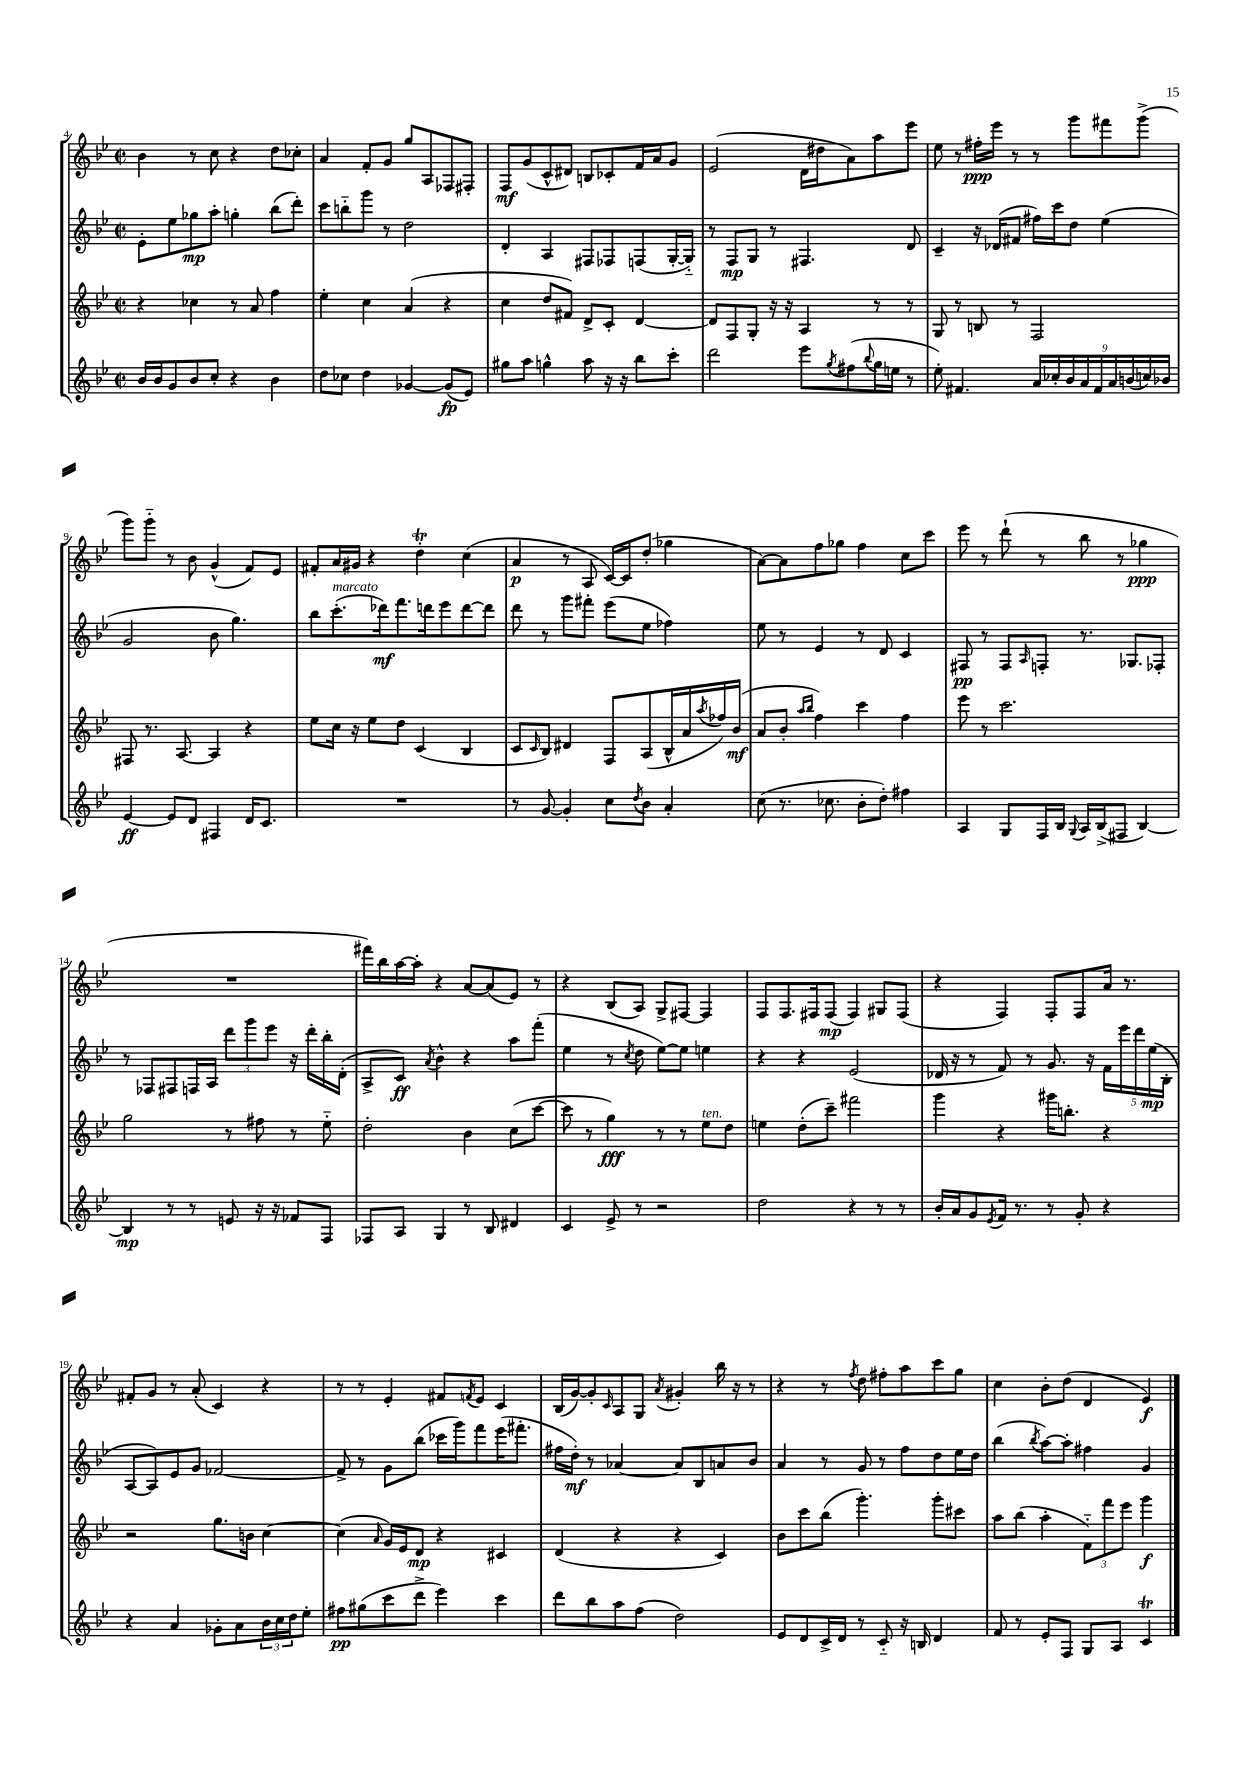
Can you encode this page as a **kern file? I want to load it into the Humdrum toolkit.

**kern	**kern	**kern	**kern
*staff4	*staff3	*staff2	*staff1
*clefG2	*clefG2	*clefG2	*clefG2
*k[b-e-]	*k[b-e-]	*k[b-e-]	*k[b-e-]
*M2/2	*M2/2	*M2/2	*M2/2
*met(c|)	*met(c|)	*met(c|)	*met(c|)
16b-	4r	8e-'	4b-
16b-	.	.	.
8g	.	8ee-	.
8b-	4cc-	8gg-	8r
8cc'	.	8aa'	8cc
4r	8r	4gg'	4r
.	8a	.	.
4b-	4ff	(8bb-	8dd
.	.	8ddd')	8cc-'
=	=	=	=
8dd	4ee-'	8ccc	4a
8cc-	.	8bb'~	.
4dd	4cc	8ggg	8f'
.	.	8r	8g
[4g-	(4a	2dd	8gg
.	.	.	8A
(8g-]	4r	.	8F-
8e-)	.	.	8F#'
=	=	=	=
8gg#	4cc	4d'	8F
8aa	.	.	(8g
4gg^^	8dd	4A	8c^^
.	8f#)	.	8d#)
8aa	8d^	8F#	8B
16r	8c'	8F-	8c-'
16r	.	.	.
8bb-	[4d	(8F	16f
.	.	.	16a
8ccc'	.	[16G'	8g
.	.	16G'~])	.
=	=	=	=
2ddd	8d]	8r	(2e-
.	8F	8F	.
.	8G'	8G	.
.	16r	8r	.
.	16r	.	.
8eee-	4A	4.F#	16d
.	.	.	16dd#
8qgg	.	.	.
(8ff#	.	.	8a)
8qqbb-	.	.	.
16gg	8r	.	8aa
16ee	.	.	.
8r	8r	8d	8eee-
=	=	=	=
8ee-')	8G	4c~	8ee-
4.f#	8r	.	8r
.	8B	16r	16ff#'
.	.	(16d-	16eee-
.	8r	8f#	8r
18a	2F	16ff#)	8r
18cc-'	.	.	.
.	.	16ccc	.
18b-	.	.	.
.	.	8dd	8ggg
18a	.	.	.
18f#	.	.	.
.	.	(4ee-	8fff#
18a	.	.	.
(18b	.	.	.
.	.	.	(8ggg^
18cc)	.	.	.
18b-	.	.	.
=	=	=	=
[4e-	8F#	2g	8ggg)
.	8.r	.	8ggg'~
8e-]	.	.	8r
.	[8.A	.	.
8d	.	.	8b-
4F#	4A]	8b-	(4g^^
.	.	4.gg)	.
16d	4r	.	8f)
8.c	.	.	.
.	.	.	8e-
=	=	=	=
1r	8ee-	8bb-	8f#'
.	16cc	(8.ccc'	16a
.	16r	.	16g#
.	8ee-	.	4r
.	.	16ddd-)	.
.	8dd	8.fff	.
.	(4c	.	4dd'
.	.	16ddd	.
.	.	8eee-	.
.	4B-	[8ddd	(4cc
.	.	8ddd]	.
=	=	=	=
8r	8c	8ddd	4a
.	16qqc	.	.
[8g	8B-)	8r	.
4g']	4d#	8ggg	8r
.	.	8fff#'	8A
8cc	8F	(8eee-	[16c)
.	.	.	16c]
8qdd	.	.	.
8b-	(8A	8ee-	(8dd'
4a'	16B-^^	4ff-)	4gg-
.	16a	.	.
.	8qaa	.	.
.	16ff-)	.	.
.	(16b-	.	.
=	=	=	=
(8cc	8a	8ee-	[8a)
8.r	8b-'	8r	8a]
.	16qqaa	.	.
.	16qqbb-	.	.
.	4ff)	4e-	8ff
8.cc-	.	.	.
.	.	.	8gg-
8b-'	4ccc	8r	4ff
8dd')	.	8d	.
4ff#	4ff	4c	8cc
.	.	.	8ccc
=	=	=	=
4A	8eee-	8F#	8eee-
.	8r	8r	8r
8G	2.ccc	8F#	(8ddd`
.	.	16qqA	.
16F	.	8F'	8r
16B-	.	.	.
8qqG	.	.	.
16A	.	8.r	8bb-
(16B-^	.	.	.
8F#	.	.	8r
.	.	8.G-	.
[4B-)	.	.	4gg-
.	.	8F-'	.
=	=	=	=
4B-]	2gg	8r	1r
.	.	8F-	.
8r	.	8F#	.
8r	.	16F	.
.	.	16A	.
8e	8r	12ddd	.
.	.	12ggg	.
16r	8ff#	.	.
.	.	12eee-	.
16r	.	.	.
8f-	8r	16r	.
.	.	16ddd'	.
8F	8ee-'~	16bb-'	.
.	.	(16d'	.
=	=	=	=
8F-	2dd'	8A^	16fff#)
.	.	.	16bb-
8A	.	8c)	[16aa
.	.	.	16aa']
.	.	8qa	.
4G	.	4b-^^	4r
8r	4b-	4r	[8a
8B-	.	.	(8a]
4d#	(8cc	8aa	8e-)
.	[8ccc	(8fff'	8r
=	=	=	=
4c	8ccc]	4ee-	4r
.	8r	.	.
8e-^	4gg)	8r	(8B-
.	.	8qcc	.
8r	.	8dd	8A)
2r	8r	[8ee-)	8G^
.	8r	8ee-]	[8F#
.	8ee-	4ee	4F#]
.	8dd	.	.
=	=	=	=
2dd	4ee	4r	8F
.	.	.	8.F
.	(8dd'	4r	.
.	.	.	16F#
.	8ccc~)	.	(8F#
4r	2fff#	(2e-	4F#)
8r	.	.	8G#
8r	.	.	(8F#
=	=	=	=
16b-'	4ggg	16d-	4r
16a	.	16r	.
8g	.	8r	.
8qe-	.	.	.
16f	4r	8f)	4F)
8.r	.	.	.
.	.	8r	.
8r	16ggg#	8.g	8F'
.	8.bb'	.	.
8g'	.	.	8F
.	.	16r	.
4r	4r	20f	16a
.	.	20eee-	.
.	.	.	8.r
.	.	20ddd	.
.	.	(20ee-	.
.	.	20B-'	.
=	=	=	=
4r	2r	[8A	8f#'
.	.	8A])	8g
4a	.	8e-	8r
.	.	8g	(8a'
8g-'	8.gg	[2f-	4c)
8a	.	.	.
.	16b	.	.
24b-	[4cc	.	4r
24cc	.	.	.
24dd	.	.	.
8ee-'	.	.	.
=	=	=	=
8ff#	(4cc]	8f-^]	8r
(8gg#	.	8r	8r
.	16qqa	.	.
8ccc	16g)	8g	4e-'
.	16e-	.	.
8ddd^	8d	(8bb-	.
4eee-)	4r	16ccc-	8f#
.	.	16ggg)	.
.	.	.	8qf
.	.	8fff	8e-
4ccc	4c#	(16eee-	4c
.	.	8.fff#'	.
=	=	=	=
8ddd	(4d	16ff#	(16B-
.	.	16dd')	[16g)
8bb-	.	8r	8g']
.	.	.	16qqc
8aa	4r	[4a-	8A
(8ff	.	.	8G
.	.	.	8qa
2dd)	4r	8a-]	4g#'
.	.	8B-	.
.	4c)	8a	16bb-
.	.	.	16r
.	.	8b-	8r
=	=	=	=
8e-	8b-	4a	4r
8d	8ccc	.	.
16c^	(8bb-	8r	8r
16d	.	.	.
.	.	.	8qff
8r	4.ggg')	8g	8dd
8c'~	.	8r	8ff#'
16r	.	8ff	8aa
16B	.	.	.
4d	8ggg'	8dd	8ccc
.	8ccc#	16ee-	8gg
.	.	16dd	.
=	=	=	=
8f	8aa	(4bb-	4cc
8r	(8bb-	.	.
.	.	8qbb-	.
8e-'	4aa'	[8aa)	8b-'
8F	.	8aa']	(8dd
8G	12f'~)	4ff#	4d
.	12fff	.	.
8A	.	.	.
.	12eee-	.	.
4c	4ggg	4g	4e-)
==	==	==	==
*-	*-	*-	*-
